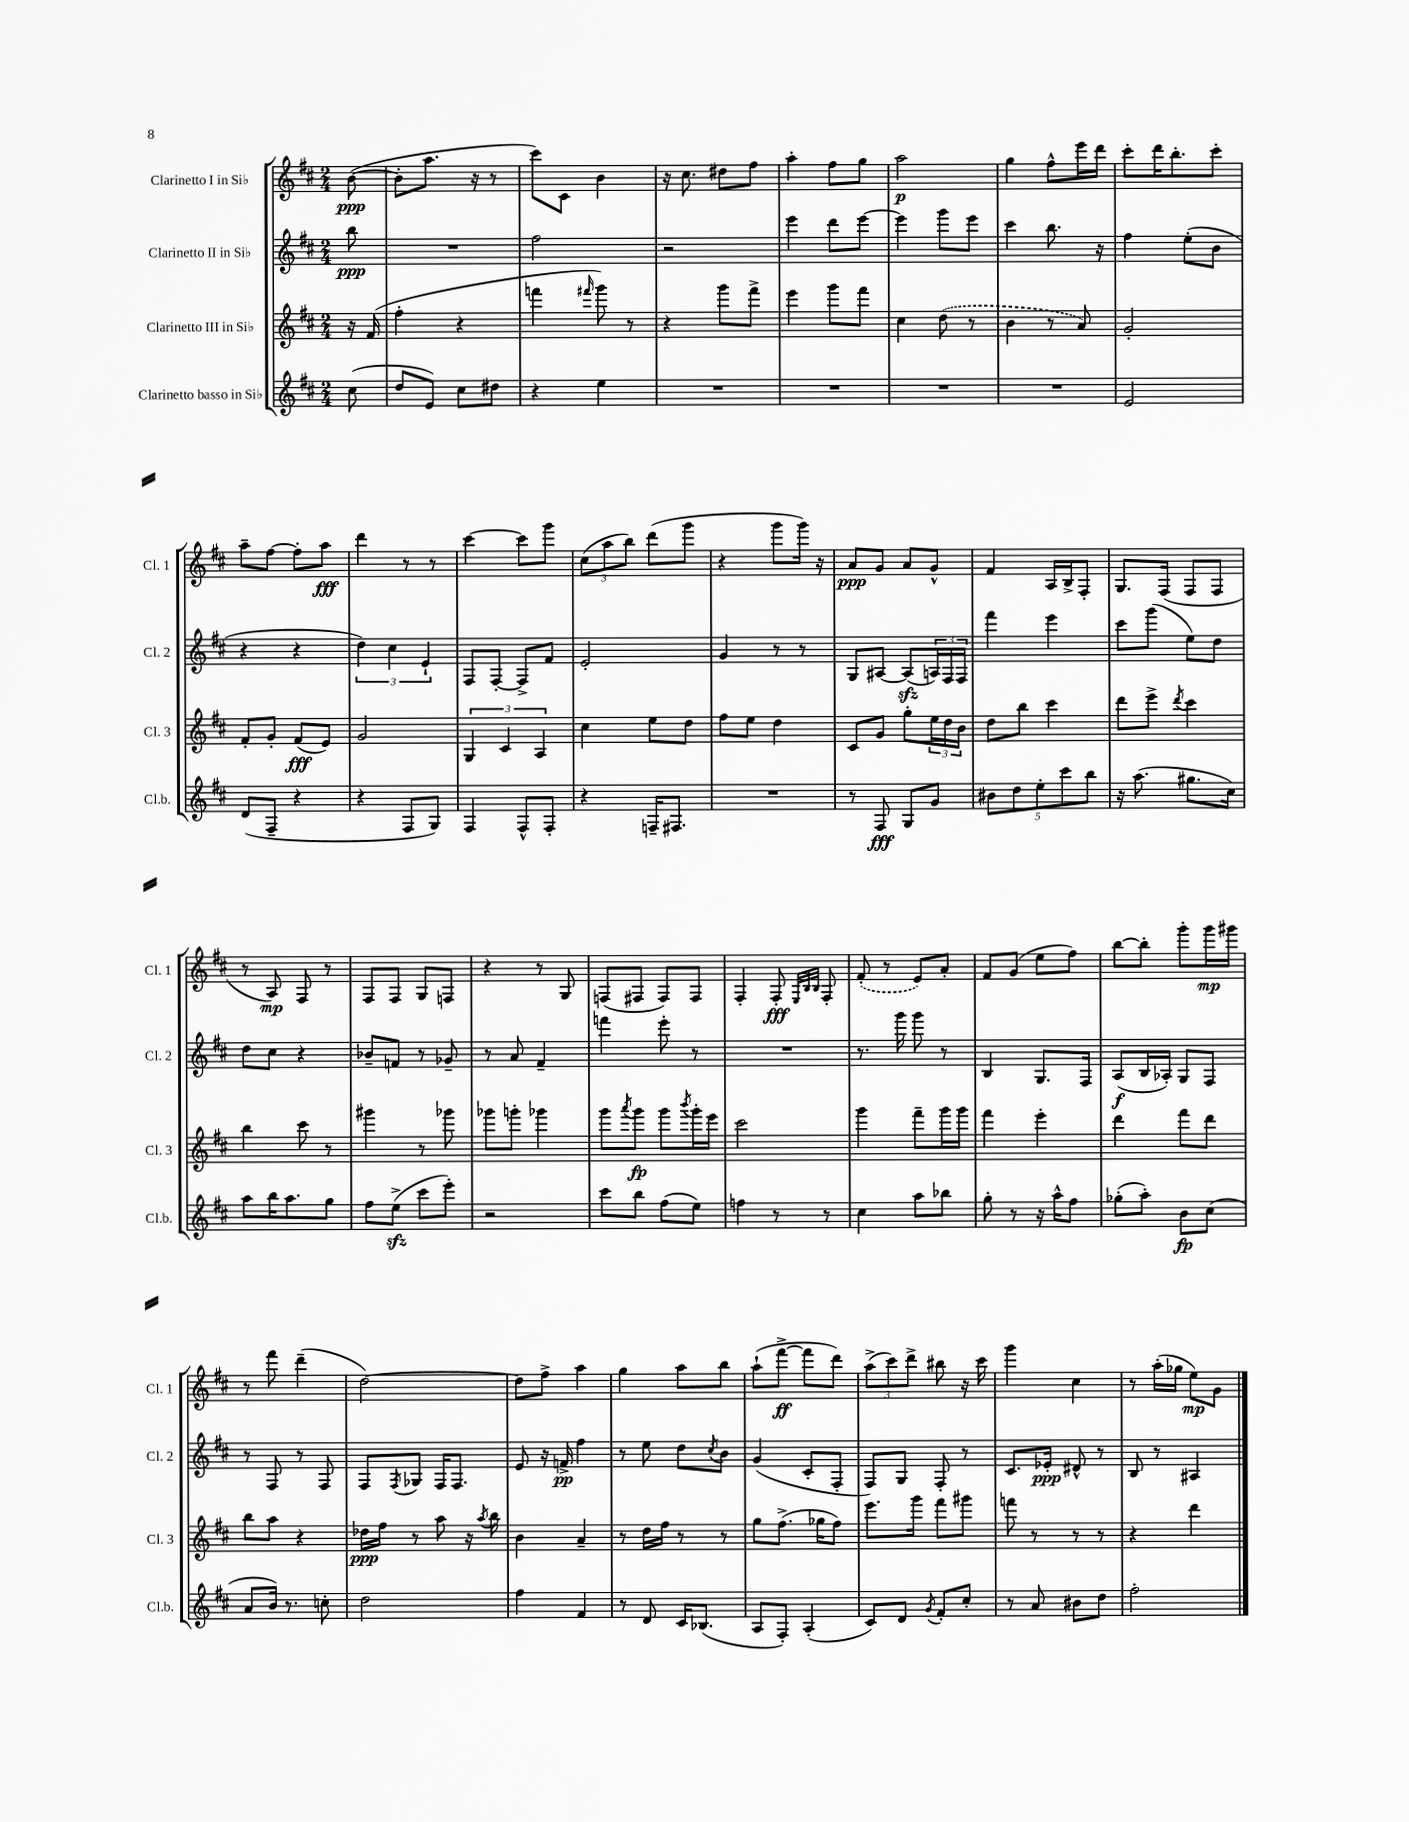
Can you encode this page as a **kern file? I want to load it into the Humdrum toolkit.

**kern	**kern	**kern	**kern
*staff4	*staff3	*staff2	*staff1
*clefG2	*clefG2	*clefG2	*clefG2
*k[f#c#]	*k[f#c#]	*k[f#c#]	*k[f#c#]
*M2/4	*M2/4	*M2/4	*M2/4
(8cc#	16r	8bb	([8b
.	(16f#	.	.
=	=	=	=
8dd	4ff#'	2r	8b']
8e)	.	.	8.aa
8cc#	4r	.	.
.	.	.	16r
8dd#	.	.	8r
=	=	=	=
4r	4fff	2ff#	8ccc#)
.	.	.	8c#
.	16qqfff#	.	.
4ee	8ggg)	.	4b
.	8r	.	.
=	=	=	=
2r	4r	2r	16r
.	.	.	8.cc#
.	8ggg	.	8dd#
.	8fff#^	.	8ff#
=	=	=	=
2r	4eee	4eee	4aa'
.	8ggg	8ddd	8ff#
.	8fff#	[8eee	8gg
=	=	=	=
2r	4cc#	4eee]	2aa
.	(8dd	8ggg	.
.	8r	8eee	.
=	=	=	=
2r	4b	4ccc#	4gg
.	8r	8.bb	8ff#^^
.	8a)	.	16eee
.	.	16r	16ddd
=	=	=	=
2e	2g'	4ff#	8ccc#'
.	.	.	16ddd
.	.	.	8.bb'
.	.	(8ee'	.
.	.	8b	8ccc#'
=	=	=	=
(8d	8f#'	4r	8aa~
8F#~	8g'	.	[8ff#
4r	(8f#	4r	8ff#']
.	8e)	.	8aa
=	=	=	=
4r	2g	6dd)	4ddd
.	.	6cc#	.
8F#	.	.	8r
.	.	6e`	.
8G)	.	.	8r
=	=	=	=
4F#	6G	8F#	[4ccc#
.	.	[8F#'	.
.	6c#	.	.
8F#^^	.	8F#^]	8ccc#]
.	6A	.	.
8F#'	.	8f#	8ggg
=	=	=	=
4r	4cc#	2e'	(12cc#
.	.	.	12aa
.	.	.	12bb)
16F~	8ee	.	(8ddd
8.F#	.	.	.
.	8dd	.	8ggg
=	=	=	=
2r	8ff#	4g	4r
.	8ee	.	.
.	4dd	8r	8ggg
.	.	8r	16ggg)
.	.	.	16r
=	=	=	=
8r	8c#	8G	8a
8F#	8g	[8A#	8g
8G	8gg'	(8A#]	8a
8g	24ee	24A)	8g^^
.	24dd	24F#	.
.	24b	24F#	.
=	=	=	=
10b#	8dd	4fff#	4f#
10dd	.	.	.
.	8bb	.	.
10ee'	.	.	.
.	4ccc#	4eee	16A
10ccc#	.	.	.
.	.	.	16B^
.	.	.	8F#'
10bb	.	.	.
=	=	=	=
16r	8ddd	8ccc#	8.G
(8.aa	.	.	.
.	8eee^	(8ggg	.
.	.	.	(16F#
.	8qddd	.	.
8.gg#	4ccc#	8ee)	8F#
.	.	8dd	8F#
16cc#)	.	.	.
=	=	=	=
8aa	4bb	8dd	8r
16bb	.	8cc#	8A)
8.aa	.	.	.
.	8ccc#	4r	8F#
8gg	8r	.	8r
=	=	=	=
8ff#	4ggg#	8b-~	8F#
(8ee^	.	8f	8F#
8ccc#	8r	8r	8G
8eee')	8ggg-	8g-~	8F
=	=	=	=
2r	8ggg-	8r	4r
.	8ggg'	8a	.
.	4ggg-	4f#~	8r
.	.	.	8G
=	=	=	=
8ccc#	8ggg	4fff	(8F
.	8qaaa	.	.
8bb	8ggg	.	8F#
(8ff#	8ggg	8eee'	8F#)
.	8qbbb	.	.
8ee)	16ggg'	8r	8F#
.	16eee	.	.
=	=	=	=
4ff	2ccc#	2r	4F#'
8r	.	.	8F#'
.	.	.	32qqE
.	.	.	32qqB
.	.	.	32qqB
8r	.	.	8F#'
=	=	=	=
4cc#	4ggg	8.r	(8f#'
.	.	.	8r
.	.	16ggg	.
8aa	8fff#~	8ggg	8e)
8bb-	16ggg	8r	8a'
.	16ggg	.	.
=	=	=	=
8gg'	4fff#	4B	8f#
8r	.	.	(8g
16r	4eee'	8.G	8ee
16aa^^	.	.	.
8ff#	.	.	8ff#)
.	.	16F#	.
=	=	=	=
(8gg-'	4ddd	(8A	[8bb
8aa')	.	16B	8bb']
.	.	16A-')	.
8b	8fff#	8G	8ggg'
(8cc#	8ddd	8F#	16ggg
.	.	.	16ggg#
=	=	=	=
8a	8bb	8r	8r
16b)	8aa	8F#	8fff#
8.r	.	.	.
.	4r	8r	(4ddd~
8cc'	.	8F#	.
=	=	=	=
2dd	16dd-	8F#	[2dd)
.	16ff#	.	.
.	.	8qF#	.
.	8r	8G-	.
.	8aa	16F#	.
.	.	8.F#	.
.	16r	.	.
.	8qaa	.	.
.	16bb	.	.
=	=	=	=
4ff#	4b	8e	8dd]
.	.	16r	8ff#^
.	.	16f^	.
4f#	4a~	4ff#	4aa
=	=	=	=
8r	8r	8r	4gg
8d	16dd	8ee	.
.	16ff#	.	.
16c#	8r	8dd	8aa
(8.B-	.	.	.
.	.	8qcc#	.
.	8r	8b	8bb
=	=	=	=
8A	8gg	(4g	(8aa`
8F#')	(8.ff#^	.	[8fff#^
(4A'	.	8c#'	8fff#]
.	16gg-	.	.
.	8ff#)	8F#'	8ddd)
=	=	=	=
8c#)	8.eee	8F#)	(12aa^
.	.	.	12ccc#)
8d	.	8G	.
.	.	.	12ddd^
.	16ggg	.	.
8qg	.	.	.
8f#'	8fff#	8F#'	8bb#
8cc#'	8ggg#	8r	16r
.	.	.	16ccc#
=	=	=	=
8r	8fff	8.c#	4ggg
8a	8r	.	.
.	.	16e-'	.
8b#	8r	8d#^^	4cc#
8dd	8r	8r	.
=	=	=	=
2ff#'	4r	8B	8r
.	.	8r	(16aa'
.	.	.	16gg-
.	4ddd	4A#	8ee)
.	.	.	8g
==	==	==	==
*-	*-	*-	*-
